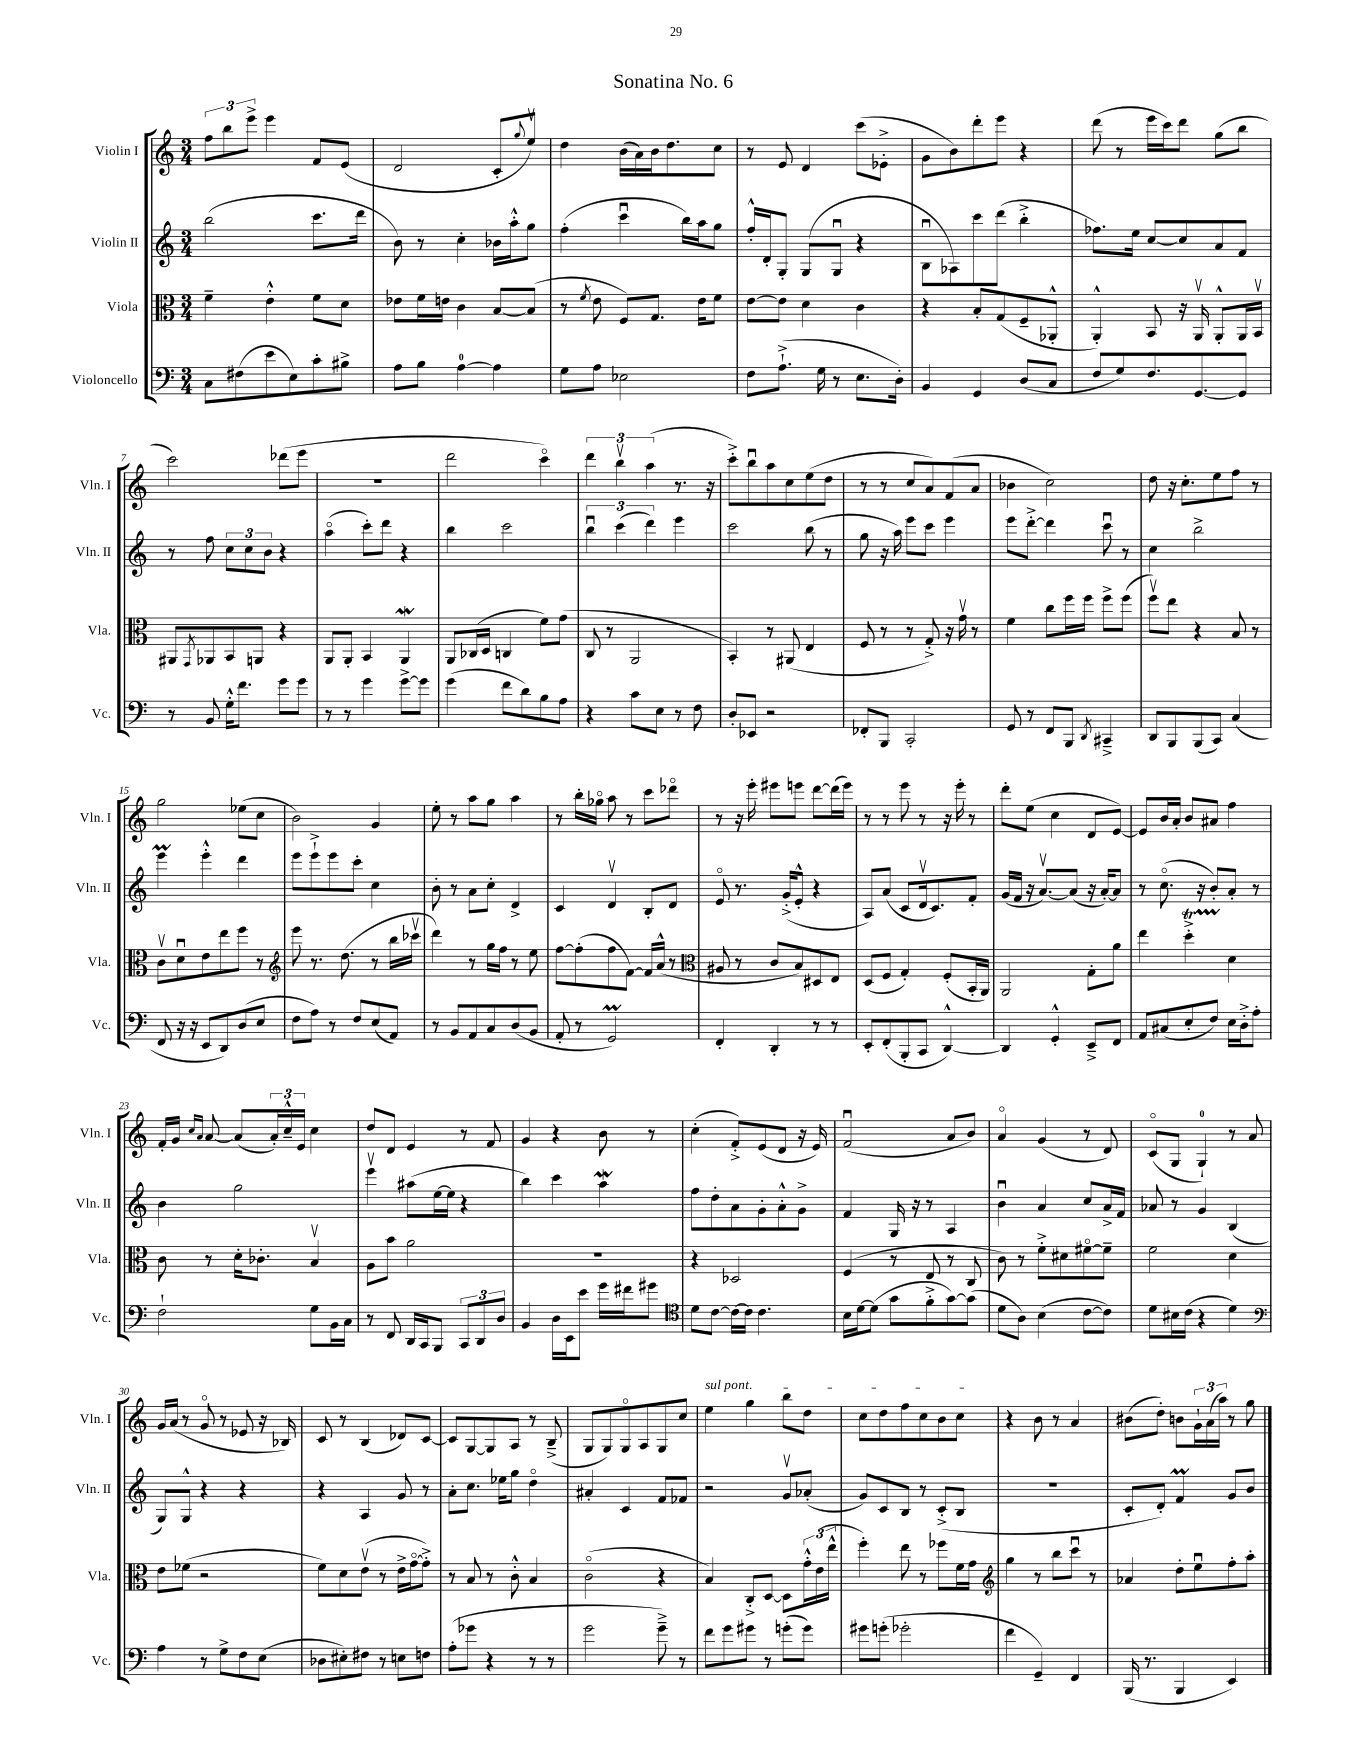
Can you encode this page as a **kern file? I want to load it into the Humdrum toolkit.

**kern	**kern	**kern	**kern
*staff4	*staff3	*staff2	*staff1
*clefF4	*clefC3	*clefG2	*clefG2
*k[]	*k[]	*k[]	*k[]
*M3/4	*M3/4	*M3/4	*M3/4
8C	4f~	(2bb	12ff
.	.	.	12bb
(8F#	.	.	.
.	.	.	12eee^
8e	4e'^^	.	4eee
8E)	.	.	.
8c'	8f	8.ccc	8f
8B#^	8d	.	(8e
.	.	16ddd	.
=	=	=	=
8A	8e-	8b)	2d
8B	16f	8r	.
.	16e	.	.
[4A	4c	4cc'	.
4A]	[8B	16b-	8c'
.	.	16aa'^^	.
.	.	.	8qqgg
.	(8B]	8gg	8eev)
=	=	=	=
8G	8r	(4ff'	4dd
.	8qf	.	.
8A	8e	.	.
2E-	8F)	4cccu	(16b
.	.	.	16a)
.	8.G	.	16b
.	.	.	8.dd
.	.	16bb)	.
.	16e	16aa	.
.	8f	8gg	8cc
=	=	=	=
8F	[8e	16ff'^^	8r
.	.	16d'	.
(8.A`^	8e]	8G'	8e
.	4d	(8G	4d
16G	.	.	.
8r	.	8Gu	.
8.E	4c	4r	(8ccc
.	.	.	8e-'^
16D')	.	.	.
=	=	=	=
4BB	4r	8Bu	8g
.	.	8A-)	8b)
4GG	8B'	8ccc	8ddd'
.	(8G	(8ddd	8eee
(8D	8F~	4bb'^	4r
8C	8AA-'^^	.	.
=	=	=	=
8F	4AA'^^)	8.ff-)	(8ddd
8G)	.	.	8r
.	.	16ee	.
8.F	8BB	[8cc	16eee
.	.	.	16ccc)
.	16r	8cc]	8ddd
[8.GG	16AAv	.	.
.	8AA'^^	8a	(8gg
8GG]	16AA	8f	8bb
.	16BBv	.	.
=	=	=	=
8r	8AA#	8r	2ccc)
.	8qGG	.	.
8BB	8AA-	8ff	.
16G'^^	8BB	12cc	.
8.f	.	.	.
.	.	12cc	.
.	8AA	.	.
.	.	12b	.
8g	4r	4r	(8ddd-
8g	.	.	8eee
=	=	=	=
8r	8AA	(4aao	2.r
8r	8AA'	.	.
4g	4BB	8ccc')	.
.	.	8ddd	.
[8g^	4AA	4r	.
8g]	.	.	.
=	=	=	=
(4g	8AA	4bb	2ddd
.	(16C-	.	.
.	16D	.	.
8f	4C	2ccc	.
8d)	.	.	.
8B	8f)	.	4ccco)
8A	(8g	.	.
=	=	=	=
4r	8C	6bbu	6ddd
.	8r	.	.
.	.	(6ccc	6bbv
8c	2AA	.	.
.	.	6ddd)	(6aa
8E	.	.	.
8r	.	4eee	8.r
8F	.	.	.
.	.	.	16r
=	=	=	=
8D'	4BB')	2ccc	8ccc'^)
8EE-	.	.	8bbu
2r	8r	.	8aa
.	(8AA#	.	8cc
.	4E	(8bb	(8ee
.	.	8r	8dd
=	=	=	=
8FF-'	8F	8gg	8r
8BBB	8r	16r	8r
.	.	16aa)	.
2CC'	8r	8eee	8cc
.	8G'^)	8ccc	8a)
.	16r	4eee	(8f
.	16gv	.	.
.	8r	.	8a
=	=	=	=
8GG	4f	8eee	4b-
8r	.	[8ddd'^	.
8FF	8cc	4ddd]	2cc)
8BBB	16ff	.	.
.	16ff	.	.
8qDD	.	.	.
4CC#~^	8ff^	8cccu	.
.	(8ff	8r	.
=	=	=	=
8DD	8ffv)	4cc	8dd
8BBB	8ee	.	16r
.	.	.	8.cc'
(8BBB	4r	2bb^	.
8CC)	.	.	8ee
(4C	8B	.	8ff
.	8r	.	8r
=	=	=	=
8FF	8cv	4eee	2gg
16r	8du	.	.
16r	.	.	.
8EE	8e	4eee'^^	.
8DD)	8ee	.	.
(8D	8ff	4ddd	(8ee-
8E	8r	.	8cc
=	=	=	=
*	*clefG2	*	*
8F	8eee	8eee	2b)
8A)	8.r	8eee`^	.
8r	.	8eee	.
.	(8.dd	.	.
8F	.	8ccc'	.
(8E	8r	4cc	4g
8AA)	16bb	.	.
.	16ccc-v	.	.
=	=	=	=
8r	4ddd)	8b'	8ee'
8BB	.	8r	8r
8AA	8r	8a	8aa
8C	16gg	8cc'	8gg
.	16ff	.	.
(8D	8r	4d^	4aa
8BB	8ee	.	.
=	=	=	=
8AA'	[8ff	4c	8r
8r	(8ff']	.	16bb'
.	.	.	16gg-o
2GG)	8ff	4dv	8aa
.	[8f)	.	8r
.	16f]	8B'	8ccc
.	(16a^^	.	.
.	8r	8d	8ddd-o
=	=	=	=
*	*clefC3	*	*
4FF'	8A#	8eo	8r
.	8r	8.r	16r
.	.	.	16eee'
4DD'	8c	.	8eee#
.	.	(16g'^	.
.	8B)	8e'^^	8eee
8r	8D#	4r	[8ddd
8r	8E	.	(16ddd]
.	.	.	16eee)
=	=	=	=
8EE'	(8D	8A)	8r
(8FF'	8F	(8a	8r
8BBB'	4G')	8c	8eee
8CC	.	16dv	8r
.	.	8.c)	.
[4DD^^)	(8F'	.	16r
.	.	.	16eee'
.	16BB'	8f'	8r
.	16AA)	.	.
=	=	=	=
4DD]	2AA	(16g	8ddd'
.	.	16f	.
.	.	16r	(8ee
.	.	[8.av)	.
4GG'^^	.	.	4cc
.	.	(8a]	.
8EE~^	8G'	16r	8d
.	.	[16a')	.
8FF	8a	8a]	[8e)
=	=	=	=
8AA	4ee	8r	8e]
(8C#	.	(8.cco	16b
.	.	.	16a'
8E'	4dd'^	.	8b
.	.	16r	.
8F)	.	8b')	8a#
16E	4d	8a'	4ff
16D'^	.	.	.
8A'	.	8r	.
=	=	=	=
2F`	8c	4b	16f'
.	.	.	16g
.	.	.	16qqcc
.	.	.	16qqa
.	8r	.	[8a
.	16d'	2gg	(8a]
.	8.c-'	.	.
.	.	.	24a')
.	.	.	24cc~^^
.	.	.	24e
8G	4Bv	.	4cc
16BB	.	.	.
16C	.	.	.
=	=	=	=
8r	8A	4eeev	8dd
8FF	8b	.	8d
16DD	2a	(8aa#	4e
16CC	.	.	.
8BBB	.	[16ee	.
.	.	16ee]	.
12CC	.	4r	8r
12DD	.	.	.
.	.	.	8f
12D	.	.	.
=	=	=	=
4BB	2.r	4bb)	4g
16D	.	4ccc	4r
16EE	.	.	.
8e	.	.	.
16g	.	4aa	8b
16f#	.	.	.
8g#	.	.	8r
=	=	=	=
*clefC4	*	*	*
8d	4r	8ff	(4cc'
[8c	.	8dd'	.
16c_	2D-	8a	8f'^)
16c]	.	.	.
4.c	.	8g'	(8e
.	.	8a'^^	8d
.	.	8g^	16r
.	.	.	16e)
=	=	=	=
16B	(4F	4f	(2fu
[16d	.	.	.
(8d]	.	.	.
8g	8r	16G	.
.	.	16r	.
8f'^	8E	8r	.
[8g)	8r	4A	8a
(8g]	8C	.	8b)
=	=	=	=
8d	8c)	4bu	4ao
8A)	8r	.	.
(4B	8f'^	4a	(4g
.	8d#	.	.
[8c	[8f#o	8cc	8r
8c])	8f#~]	16a^	8d)
.	.	16f	.
=	=	=	=
8d	2f	8a-	(8co
16B#	.	8r	8G
(16c	.	.	.
4r	.	4g	4G`)
4d)	4d	(4B	8r
.	.	.	8a
=	=	=	=
*clefF4	*	*	*
4A	8e	8G)	16g
.	.	.	(16a
.	(8f-	8G^^	8r
8r	2r	4r	8go
8G^	.	.	8r
8F	.	4r	8e-
(8E	.	.	16r
.	.	.	16B-)
=	=	=	=
8D-	8f)	4r	8c
8E#')	8d	.	8r
8F#	(8ev	4A	(4B
8r	8r	.	.
8E	16e^	8g	8d-)
.	[16go	.	.
8F	8g'^])	8r	[8c
=	=	=	=
(8A'	8r	8a'	8c]
8g-	8B	8.cc	[8G
4r	8r	.	8G]
.	.	16ee-	.
.	8c'^^	8gg	8A
8r	4B	4ddo	8r
8r	.	.	(8B~^
=	=	=	=
2g	(2co	4a#'	8G
.	.	.	8G)
.	.	4c	8Go
.	.	.	8A
8g~^)	4r	8f	8G
8r	.	8f-	8cc
=	=	=	=
8f	4B)	2r	4ee
8g	.	.	.
8g#	8C'^	.	4gg
8r	[8D	.	.
(8g'	8D]	8gv	8bb
8g)	24g'^^	(8a-'	8dd
.	(24e	.	.
.	24ee^^	.	.
=	=	=	=
8g#	4ff')	8g)	8cc
(8g'	.	8c	8dd
2g-'	8ee	8B	8ff
.	8r	8r	8cc
.	8ff-	(8c'^	8b
.	16f	8B	8cc
.	16g	.	.
=	=	=	=
*	*clefG2	*	*
4f	4gg	2.r	4r
4GG~)	8r	.	8b
.	8bb	.	8r
4FF	8cccu	.	4a
.	8r	.	.
=	=	=	=
(16BBB	4a-	8c'	(8b#
8.r	.	.	.
.	.	8d')	8dd')
4BBB	8dd'	4f	8b
.	8eeu	.	24g`
.	.	.	(24a
.	.	.	24aa)
4EE)	8ff'	8g	8r
.	8aa'	8b	8gg
==	==	==	==
*-	*-	*-	*-
